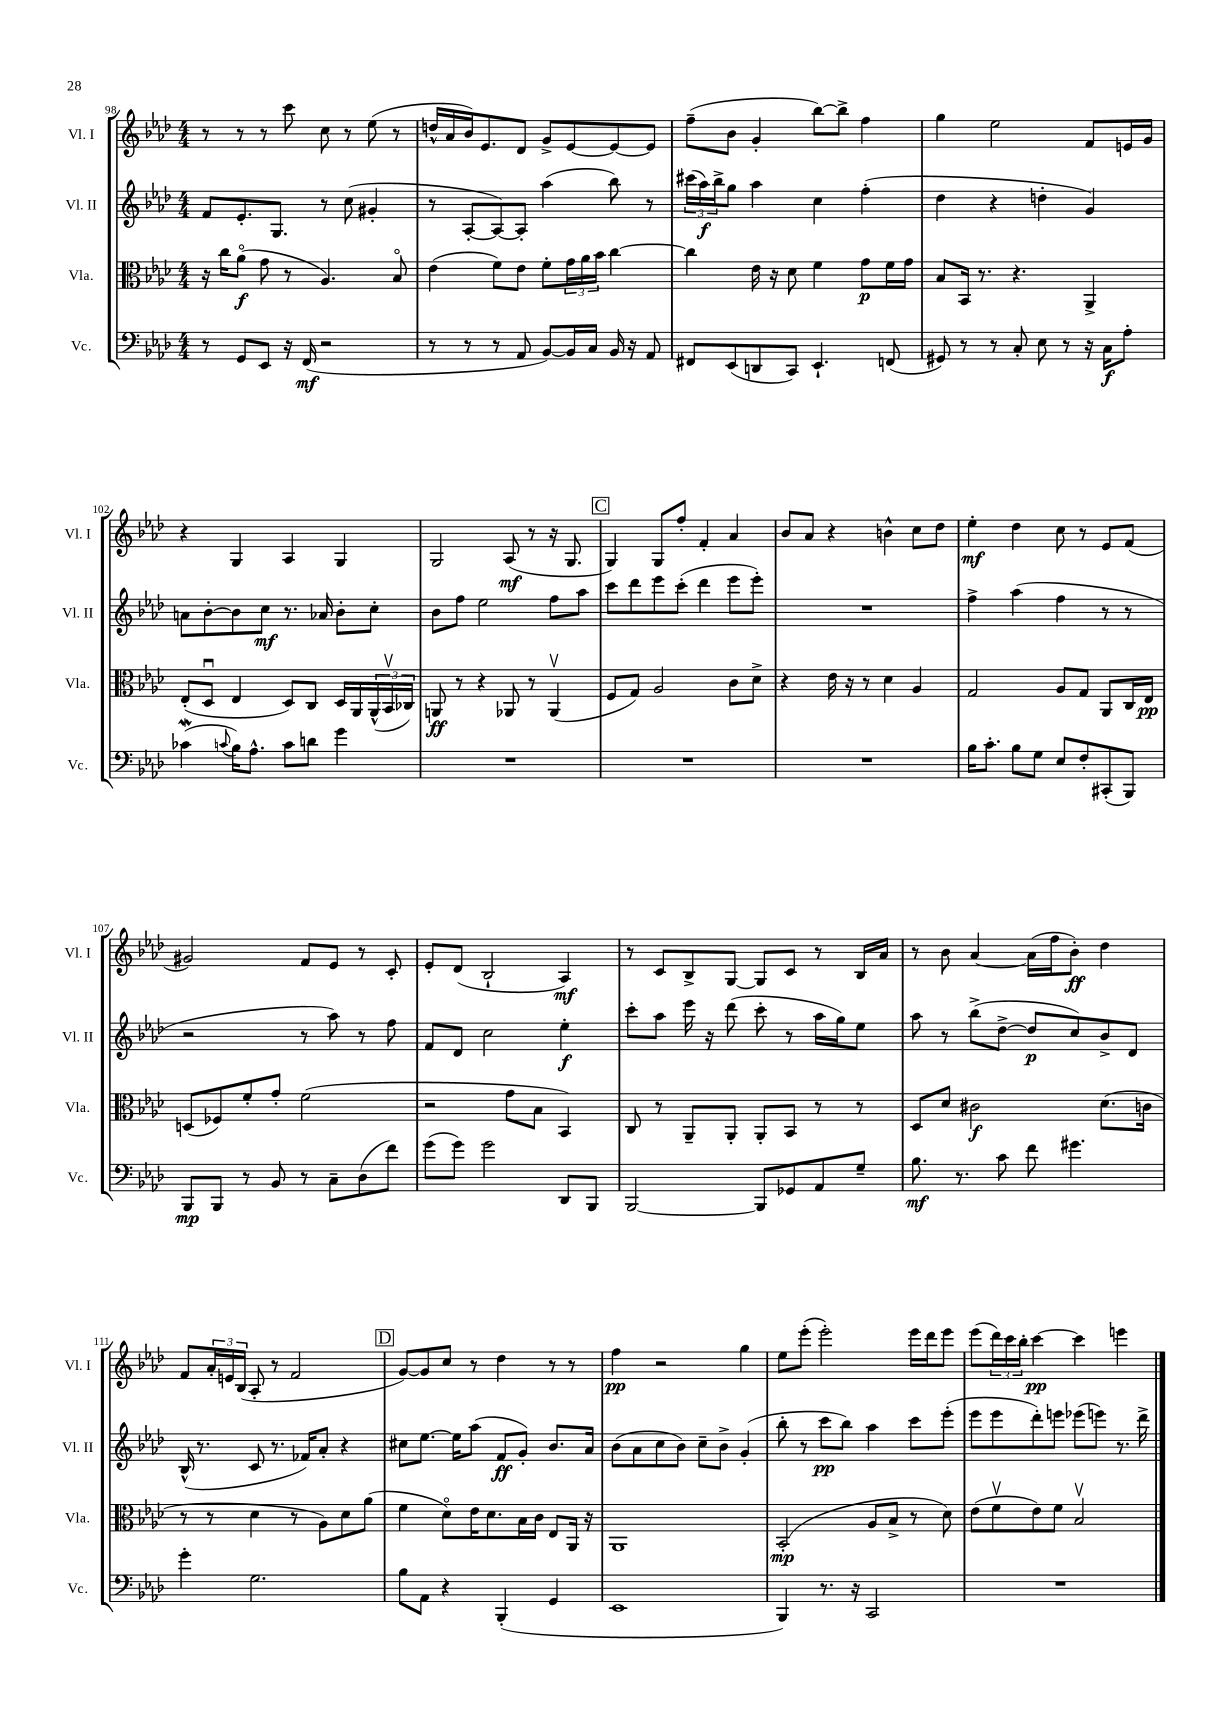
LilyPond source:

<<
\new StaffGroup <<
\new Staff = "s0" \with { instrumentName = "Vl. I" shortInstrumentName = "Vl. I" } {
    \clef treble \key aes \major \numericTimeSignature \time 4/4
    r8 r8 r8 c'''8 c''8 r8 ees''8( r8 |
    d''16-^ aes'16 bes'16) ees'8. des'8 g'8-> ees'8~ ees'8~ ees'8 |
    f''8--( bes'8 g'4-. bes''8~) bes''8-> f''4 |
    g''4 ees''2 f'8 e'16 g'16 |
    r4 g4 aes4 g4 |
    g2 aes8\mf( r8 r16 g8. |
    \mark \markup { \box "C" } g4) g8 f''8-. f'4-. aes'4 |
    bes'8 aes'8 r4 b'4-^ c''8 des''8 |
    ees''4-.\mf des''4 c''8 r8 ees'8 f'8( |
    gis'2) f'8 ees'8 r8 c'8-. |
    ees'8-. des'8( bes2-! aes4\mf) |
    r8 c'8 bes8-> g8~ g8 c'8 r8 bes16 aes'16 |
    r8 bes'8 aes'4~ aes'16( f''16 bes'8-.\ff) des''4 |
    f'8 \tuplet 3/2 { aes'16-. e'16 bes16( } aes8-. r8 f'2 |
    \mark \markup { \box "D" } g'8~) g'8 c''8 r8 des''4 r8 r8 |
    f''4\pp r2 g''4 |
    ees''8 ees'''8-.( ees'''2-.) ees'''16 des'''16 ees'''8 |
    ees'''8( \tuplet 3/2 { des'''16) c'''16 bes''16-. } c'''4~\pp c'''4 e'''4 \bar "|." |
}
\new Staff = "s1" \with { instrumentName = "Vl. II" shortInstrumentName = "Vl. II" } {
    \clef treble \key aes \major \numericTimeSignature \time 4/4
    f'8 ees'8.-. g8. r8 c''8( gis'4-. |
    r8 aes8~-. aes8~) aes8-. aes''4( bes''8) r8 |
    \tuplet 3/2 { cis'''16( aes''16\f) bes''16-> } g''8 aes''4 c''4 f''4-.( |
    des''4 r4 d''4-. g'4) |
    a'8 bes'8~-. bes'8 c''8\mf r8. aes'16 bes'8-. c''8-. |
    bes'8 f''8 ees''2 f''8 aes''8 |
    \mark \markup { \box "C" } c'''8 des'''8 ees'''8 c'''8-.( des'''4 ees'''8 ees'''8-.) |
    R1 |
    f''4-> aes''4( f''4 r8 r8 |
    r2 r8 aes''8) r8 f''8 |
    f'8 des'8 c''2 ees''4-.\f |
    c'''8-. aes''8 ees'''16 r16 des'''8( c'''8-. r8 aes''16 g''16) ees''8 |
    aes''8 r8 bes''8->( des''8~-> des''8\p c''8) bes'8-> des'8 |
    bes16-^( r8. c'8 r8. fes'16) aes'8-. r4 |
    \mark \markup { \box "D" } cis''8 ees''8.~ ees''16 aes''8( f'8\ff g'8-.) bes'8. aes'16 |
    bes'8( aes'8 c''8 bes'8) c''8-- bes'8-> g'4-.( |
    bes''8-. r8 c'''8\pp bes''8) aes''4 c'''8 ees'''8-.( |
    ees'''8 ees'''8 des'''8-.) e'''8 ees'''8( e'''8) r8. des'''16-> \bar "|." |
}
\new Staff = "s2" \with { instrumentName = "Vla." shortInstrumentName = "Vla." } {
    \clef alto \key aes \major \numericTimeSignature \time 4/4
    r16 c''16 aes'8\flageolet\f( g'8 r8 aes4.) bes8\flageolet |
    ees'4( f'8) ees'8 f'8-. \tuplet 3/2 { g'16 aes'16 bes'16 } c''4~ |
    c''4 ees'16 r16 des'8 f'4 g'8\p f'16 g'16 |
    bes8 bes,16 r8. r4. aes,4-> |
    ees8-.( des8\downbow ees4 des8) c8 des16 aes,16 \tuplet 3/2 { aes,16-^( bes,16\upbow ces16) } |
    a,8\ff r8 r4 aes,8 r8 aes,4\upbow( |
    \mark \markup { \box "C" } f8 g8) aes2 c'8 des'8-> |
    r4 ees'16 r16 r8 des'4 aes4 |
    g2 aes8 g8 aes,8 c16 ees16\pp |
    d8( fes8) f'8-. g'8-. f'2( |
    r2 g'8 bes8 bes,4) |
    c8 r8 aes,8-- aes,8-. aes,8-. bes,8 r8 r8 |
    des8 des'8 cis'2\f des'8.( c'16 |
    r8 r8 des'4 r8 aes8) des'8 aes'8( |
    \mark \markup { \box "D" } f'4 des'8\flageolet) ees'16 des'8. bes16 c'16 ees8 aes,16 r16 |
    aes,1 |
    bes,2-.\mp( aes8 bes8-> r8 des'8) |
    ees'8( f'8\upbow ees'8) f'8 bes2\upbow \bar "|." |
}
\new Staff = "s3" \with { instrumentName = "Vc." shortInstrumentName = "Vc." } {
    \clef bass \key aes \major \numericTimeSignature \time 4/4
    r8 g,8 ees,8 r16 f,16\mf( r2 |
    r8 r8 r8 aes,8 bes,8~) bes,16 c16 bes,16 r16 aes,8 |
    fis,8 ees,8( d,8 c,8) ees,4.-! f,8( |
    gis,8) r8 r8 c8-. ees8 r8 r16 c16\f aes8-. |
    ces'4\mordent( \appoggiatura { c'8 } bes16) aes8.-^ c'8 d'8 g'4 |
    R1 |
    \mark \markup { \box "C" } R1 |
    R1 |
    bes16 c'8.-. bes8 g8 ees8 f8-. cis,8-.( bes,,8) |
    bes,,8\mp bes,,8 r8 bes,8 r8 c8-- des8( f'8) |
    g'8( g'8) g'2 des,8 bes,,8 |
    bes,,2~ bes,,8 ges,8 aes,8 g8-- |
    bes8.\mf r8. c'8 f'8 gis'4. |
    g'4-. g2. |
    \mark \markup { \box "D" } bes8 aes,8 r4 bes,,4-.( g,4 |
    ees,1 |
    bes,,4) r8. r16 c,2 |
    R1 \bar "|." |
}
>>
>>
\layout { \context { \Score currentBarNumber = #98 } }
